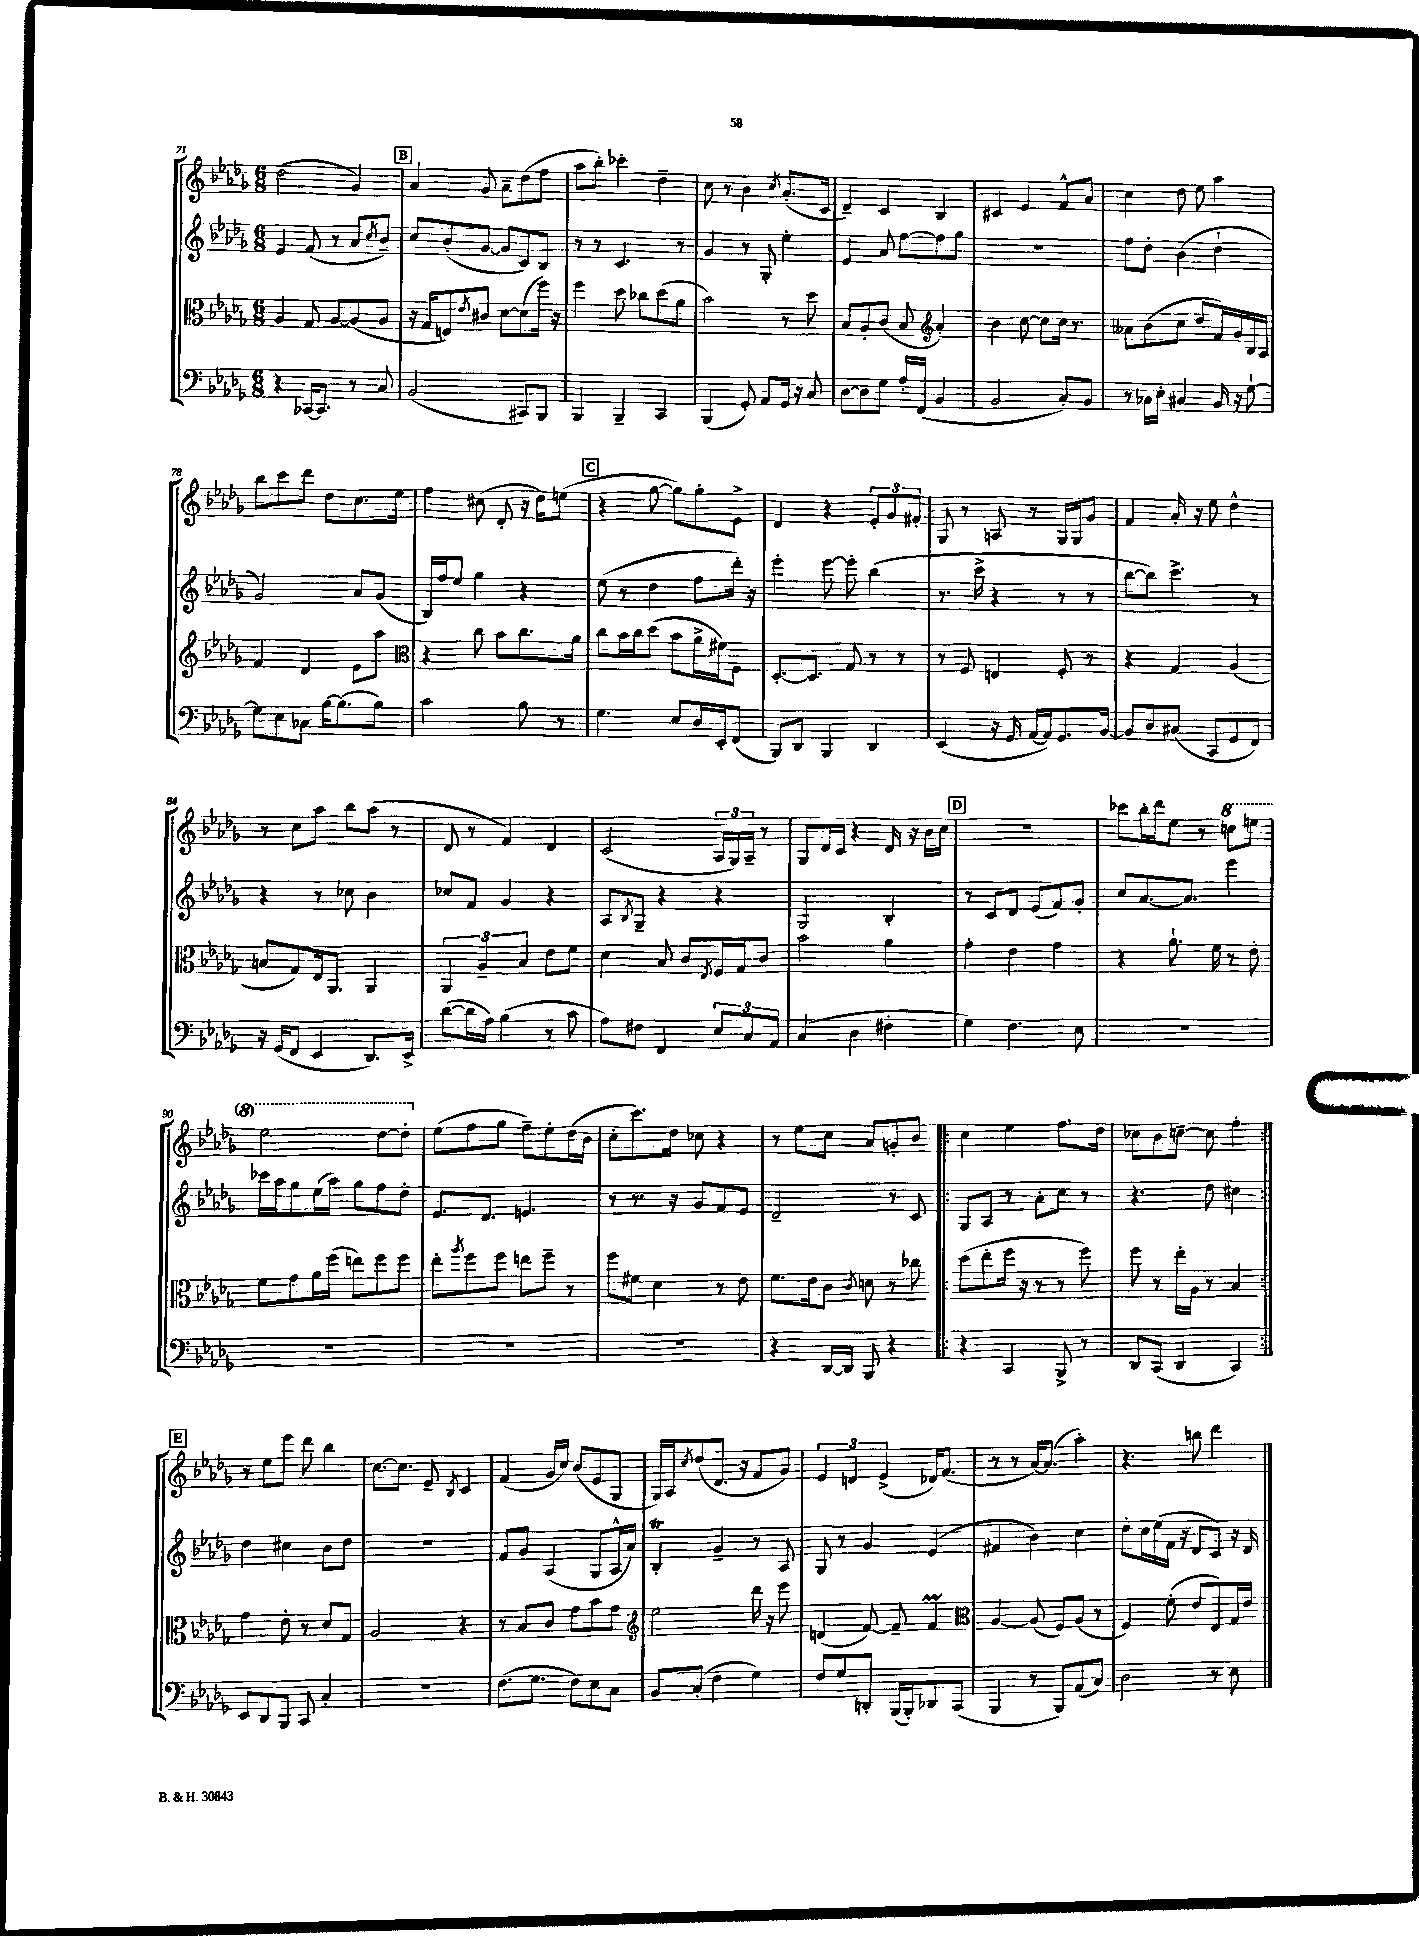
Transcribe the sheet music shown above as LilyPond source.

<<
\new StaffGroup <<
\new Staff = "s0" {
    \clef treble \key des \major \numericTimeSignature \time 6/8
    des''2( ges'4) |
    \mark \markup { \box "B" } aes'4 ges'8 aes'8-- des''8( f''8 |
    aes''8 bes''8-.) ces'''4-. des''4-- |
    c''8 r8 bes'4 \acciaccatura { c''8 } aes'8.-.( c'16 |
    des'4--) c'4 bes4 |
    cis'4 ees'4 f'8-^ aes'8 |
    c''4 des''8 ees''8 aes''4 |
    bes''8 c'''8 des'''8 des''8 c''8. ees''16 |
    f''4 cis''8( des'8-. r16 des''16) e''8( |
    \mark \markup { \box "C" } r4 ges''8~ ges''8) ges''8-. ees'8-> |
    des'4 r4 \tuplet 3/2 { ees'8-. ges'8 fis'8-. } |
    ges8 r8 a8 r8 ges16 ges16 ges'8 |
    f'4 aes'16-. r16 ees''8 des''4-^ |
    r8 c''8 aes''8 bes''8 aes''8( r8 |
    des'8 r8 f'4) des'4 |
    c'2( \tuplet 3/2 { aes16 ges16) aes16-- } r8 |
    ges8 des'16 c'16 r4 des'16 r16 bes'16 c''16 |
    \mark \markup { \box "D" } R2. |
    ces'''8 bes''16-. des'''16 ees''8 r8 \ottava #1 c'''8 e'''8 |
    ees'''2 des'''8~ des'''8-. \ottava #0 |
    ees''8( f''8 ges''8 f''8--) ees''8-. des''16( bes'16 |
    c''8-. c'''8.) des''16 ces''8 r4 |
    r8 ees''8 c''8 aes'8 g'8-. bes'8 |
    \repeat volta 2 { c''4 ees''4 f''8. des''16 |
    ces''8 bes'8 c''8~-- c''8 f''4-. | }
    \mark \markup { \box "E" } r8 ees''8 ees'''8 des'''8 bes''4 |
    c''8.~ c''8. ees'8-- \acciaccatura { bes8 } c'4 |
    f'4( ges'16 c''16) bes'8( ees'8 ges8 |
    ges16) aes16 \acciaccatura { c''8 } des''8( des'8. r16 f'8 ges'8) |
    \tuplet 3/2 { ees'4 d'4 ees'4->( } des'16) f'8.( |
    r8 r8 aes'16~) aes'8.( aes''4-.) |
    r4. b''8 des'''4 \bar "|." |
}
\new Staff = "s1" {
    \clef treble \key des \major \numericTimeSignature \time 6/8
    ees'4 f'8( r8 aes'8 \acciaccatura { c''8 } bes'8--) |
    \mark \markup { \box "B" } c''8 bes'8-.( ges'8~ ges'8 c'8) bes8 |
    r8 r8 c'4. r8 |
    ges'4 r8 ges8-. ees''4-. |
    ees'4 aes'8 f''8~ f''8 ges''8 |
    R2. |
    f''8 des''8-. bes'4( des''4-! |
    ges'2) aes'8 ges'8( |
    bes16) f''16 ees''8 ges''4 r4 |
    \mark \markup { \box "C" } ees''8( r8 des''4 f''8 des'''16-.) r16 |
    ees'''4-. ees'''8~ ees'''8-. bes''4( |
    r8. c'''16-> r4 r8 r8 |
    bes''8~ bes''8) c'''4.-> r8 |
    r4 r8 ces''8 bes'4 |
    ces''8 f'8 ges'4 r4 |
    aes8 \acciaccatura { bes8 } ges8-- r4 r4 |
    ges2 bes4-. |
    \mark \markup { \box "D" } r8 c'8 des'8 ees'8( f'8) ges'8-. |
    c''8 aes'8.~ aes'8. ees'''4 |
    ces'''16 aes''16 ges''8 ees''16( aes''16) ges''8 f''8 des''8-. |
    ees'8. des'8. e'4. |
    r8 r8. r16 ges'8 f'8 ees'8 |
    des'2-- r8 c'8 |
    \repeat volta 2 { ges8 aes8 r8 aes'8-. c''8 r8 |
    r4. des''8 cis''4 | }
    \mark \markup { \box "E" } des''4 cis''4 bes'8 des''8 |
    R2. |
    f'8 ges'8 aes4( ges8 aes16-^ aes'16) |
    bes4-.\trill ges'4-- r8 aes8 |
    ges8 r8 ges'4 ees'4( |
    fis'4 bes'4) c''4 |
    des''8-. c''16 ees''16( f'16 r16 des'8 c'8) r16 des'16 \bar "|." |
}
\new Staff = "s2" {
    \clef alto \key des \major \numericTimeSignature \time 6/8
    aes4 ges8 aes8~ aes8( aes8 |
    \mark \markup { \box "B" } r16 ges16 e8) \acciaccatura { ees'8 } cis'8 des'8~ des'8( f''16) r16 |
    f''4 des''8 ces''8 des''8( aes'8 |
    bes'2) r8 des''8 |
    bes8 aes8-. c'8( bes8 \clef treble aes'4-.) |
    bes'4 c''8~ c''8 c''16 r8. |
    aeses'8 bes'8( c''8 des''8 f'16) ges'16 bes16 aes16 |
    f'4 des'4 ees'8 aes''8 |
    \clef alto r4 c''8 bes'8 c''8. aes'16 |
    \mark \markup { \box "C" } c''8 bes'16 c''16 des''8( bes'8 aes'16-> fis'16) f8 |
    des8.~-. des8. ges8 r8 r8 |
    r8 f8 e4 f8-. r8 |
    r4 ges4 aes4( |
    b8 ges8) ees16 aes,8. aes,4 |
    \tuplet 3/2 { aes,4 aes4-- bes4 } ees'8 f'8 |
    des'4 bes8 c'8 \acciaccatura { ees8 } f16 ges16 c'8 |
    bes'2 aes'4 |
    \mark \markup { \box "D" } ges'4-. ees'4 ges'4 |
    r4 aes'8.-! f'16 r8 ees'8-. |
    f'8 ges'8 aes'16 f''16( e''8) f''8 f''8 |
    ees''8-. \acciaccatura { aes''8 } f''8 f''8 e''8 f''8-- r8 |
    f''8 fis'8 des'4 r8 ees'8 |
    f'8. ees'16 c'8 \acciaccatura { c'8 } d'8 r8 ces''8 |
    \repeat volta 2 { des''8( ees''8-. f''16 r16 r8 r8 f''8) |
    f''8 r8 ees''16-. aes16 r8 bes4 | }
    \mark \markup { \box "E" } ges'4 ees'8-. r8 des'8 ges8 |
    aes2 r4 |
    r8 bes8 c'8 ges'8 bes'8 ges'8 |
    \clef treble ees''2 des'''16 r16 ees'''8 |
    d'4( f'8~) f'8-- f'4\prall |
    \clef alto aes4~ aes8( f8) aes8( r8 |
    f4) f'8-.( ees'8 ees8) ges16 ees'16 \bar "|." |
}
\new Staff = "s3" {
    \clef bass \key des \major \numericTimeSignature \time 6/8
    r4 ces,16~ ces,8. r8 c8 |
    \mark \markup { \box "B" } bes,2( cis,8) bes,,8 |
    bes,,4 bes,,4-- c,4 |
    bes,,4( ges,8-.) aes,8 ges,16 r16 c8 |
    des8~ des8 ges8 aes16-. f,16( bes,4 |
    bes,2 c8-.) bes,8 |
    r8 ces16 ees16-. cis4 bes,16 r16 ges8~-! |
    ges8 ees8 ces8 bes16~ bes8.( bes8) |
    c'2 bes8 r8 |
    \mark \markup { \box "C" } ges4. ees8 des16 ees,16-. f,8( |
    bes,,8) des,8 bes,,4 des,4 |
    ees,4( r16 ges,16 aes,16~ aes,16) ges,8. bes,16~ |
    bes,8 des8 cis8( c,8 ges,8 f,8) |
    r16 ges,16( f,8 ees,4 des,8.) ees,16-> |
    des'8~( des'16 aes16) bes4( r8 c'8 |
    aes8) fis8 f,4 \tuplet 3/2 { ees8 c8 aes,8 } |
    c4( des4 fis4-. |
    \mark \markup { \box "D" } ges4) f4. ees8 |
    R2. |
    R2. |
    R2. |
    R2. |
    r4 des,16~ des,16 bes,,8 r4 |
    \repeat volta 2 { r4 c,4 bes,,8-> r8 |
    des,8 c,8( des,4 c,4) | }
    \mark \markup { \box "E" } ees,8 des,8 bes,,8 c,8 c4-. |
    R2. |
    f8.( ges8. f8) ees8 c8 |
    bes,8 c8-.( f4 ges4) |
    f8 ges8 d,8-. bes,,16( bes,,16-.) des,8 c,8( |
    bes,,4 r8 bes,,8) aes,8( c8) |
    des2 r8 ees8 \bar "|." |
}
>>
>>
\layout { \context { \Score currentBarNumber = #71 } }
